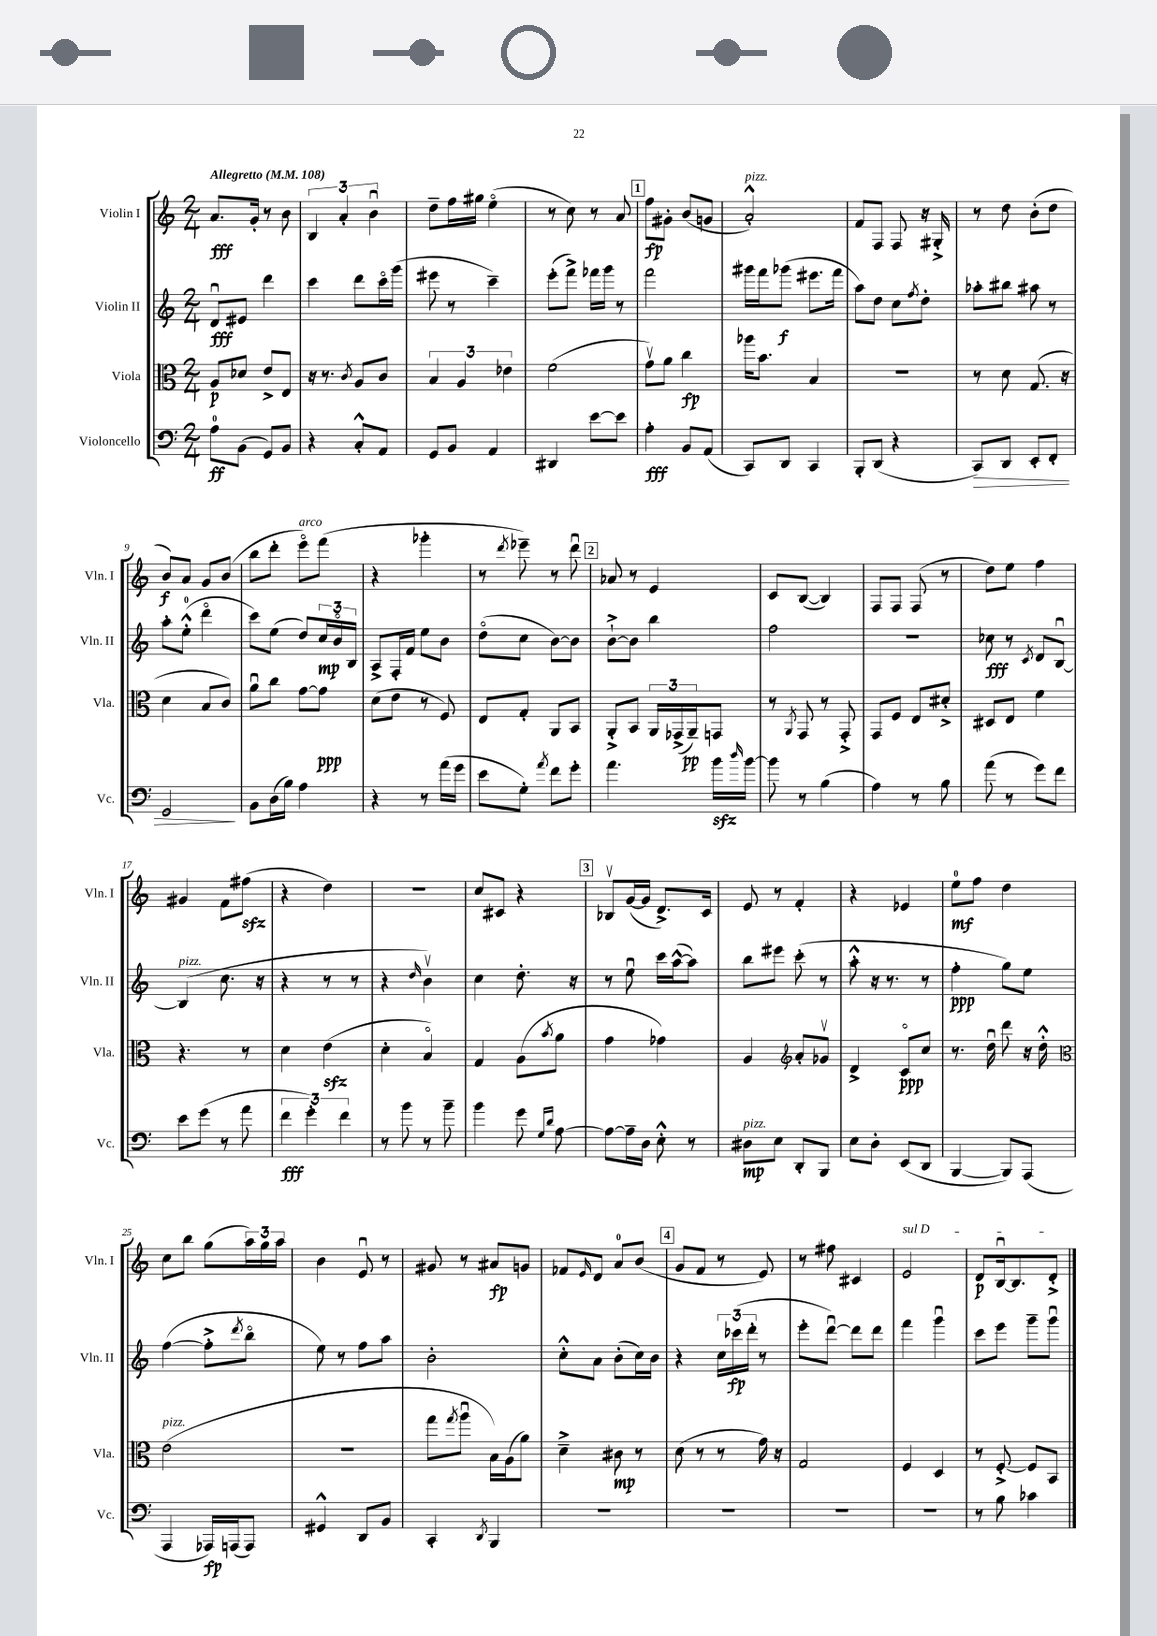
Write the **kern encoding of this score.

**kern	**dynam	**kern	**dynam	**kern	**dynam	**kern	**dynam
*part4	*part4	*part3	*part3	*part2	*part2	*part1	*part1
*staff4	*staff4	*staff3	*staff3	*staff2	*staff2	*staff1	*staff1
*I"Violoncello	*	*I"Viola	*	*I"Violin II	*	*I"Violin I	*
*I'Vc.	*	*I'Vla.	*	*I'Vln. II	*	*I'Vln. I	*
*clefF4	*	*clefC3	*	*clefG2	*	*clefG2	*
*k[]	*	*k[]	*	*k[]	*	*k[]	*
*M2/4	*	*M2/4	*	*M2/4	*	*M2/4	*
*MM108	*	*MM108	*	*MM108	*	*MM108	*
=1	=1	=1	=1	=1	=1	=1	=1
!	!	!	!	!	!	!LO:TX:a:B:t=Allegretto	!
8A\L	ff	8A/L	p	8du/L	fff	8.a/L	fff
(8BB\J	.	8d-X/J	.	8e#X/J	.	.	.
.	.	.	.	.	.	16g'/Jk	.
8GG/L)	.	8e^/L	.	4ddd\	.	8r	.
8BB/J	.	8E/J	.	.	.	8b\	.
=2	=2	=2	=2	=2	=2	=2	=2
4r	.	16r	.	4ccc\	.	6B/	.
.	.	8.r	.	.	.	.	.
.	.	.	.	.	.	6a'/	.
.	.	8qc/	.	.	.	.	.
8C'^^/L	.	8A/L	.	8ddd\L	.	.	.
.	.	.	.	.	.	6bu\	.
8AA/J	.	8c/J	.	16ccc\L	.	.	.
.	.	.	.	(16ggg\JJ	.	.	.
=3	=3	=3	=3	=3	=3	=3	=3
8GG/L	.	6B/	.	8eee#X\	.	8dd~\L	.
8BB/J	.	.	.	8r	.	16ff\L	.
.	.	6A/	.	.	.	.	.
.	.	.	.	.	.	16gg#X\JJ	.
4AA/	.	.	.	4ccc~\)	.	(4ee\	.
.	.	6e-X\	.	.	.	.	.
=4	=4	=4	=4	=4	=4	=4	=4
4DD#X/	.	(2f\	.	(8eee'\L	.	8r	.
.	.	.	.	8fff^\J)	.	8cc\)	.
[8e\L	.	.	.	16fff-X\LL	.	8r	.
.	.	.	.	16ggg\JJ	.	.	.
8e\J]	.	.	.	8r	.	8a/	.
!!LO:REH:place=s1:t=1
=5	=5	=5	=5	=5	=5	=5	=5
4A'\	fff	8gv\L)	.	2fff\	.	8ff\L	fp
.	.	8a\J	.	.	.	8g#X'\J	.
8BB/L	.	4cc\	fp	.	.	(8b/L	.
(8AA/J	.	.	.	.	.	8gn/J	.
=6	=6	=6	=6	=6	=6	=6	=6
!	!	!	!	!	!	!LO:TX:a:i:t=pizz.	!
8CC/L)	.	16aa-X\KL	.	16ggg#X\LL	.	2a'^^/)	.
.	.	8.b\J	.	16fff\J	.	.	.
8DD/J	.	.	.	(8ggg-X\J	f	.	.
4CC/	.	4B/	.	8.eee#X\L	.	.	.
.	.	.	.	16fff\Jk	.	.	.
=7	=7	=7	=7	=7	=7	=7	=7
8BBB'/L	.	2r	.	8aa\L)	.	8f/L	.
(8DD/J	.	.	.	8dd\J	.	8F/J	.
4r	.	.	.	8cc\L	.	8F/	.
.	.	.	.	8qff/	.	.	.
.	.	.	.	8dd'\J	.	16r	.
.	.	.	.	.	.	16G#X'^/	.
=8	=8	=8	=8	=8	=8	=8	=8
!	!LO:HP:b	!	!	!	!	!	!
8CC/L)	>	8r	.	8aa-X'\L	.	8r	.
8DD/J	.	8d\	.	8bb#X\J	.	8dd\	.
8EE'/L	.	(8.G/	.	8aa#X\	.	(8b'\L	.
8FF'/J	.	.	.	8r	.	8dd\J	.
.	.	16r	.	.	.	.	.
!!LO:LB:g=z
=9	=9	=9	=9	=9	=9	=9	=9
2GG/	.	4d\	.	8aa'\L	.	8b/L)	f
.	.	.	.	(8ee'^^\J	.	8a/J	.
.	.	8B/L	.	4ddd\	.	8g/L	.
.	.	8c/J)	.	.	.	(8b/J	.
.	]	.	.	.	.	.	.
=10	=10	=10	=10	=10	=10	=10	=10
8BB\L	.	8au\L	.	8ccc\L)	.	8bb\L	.
(16D\L	.	8cc\J	.	(8ee\J	.	8ddd'\J	.
16B\JJ)	.	.	.	.	.	.	.
!	!	!	!	!	!	!LO:TX:a:i:t=arco	!
4A\	.	[8g\L	.	8dd/L)	.	8eee\L)	.
.	.	8g\J]	ppp	24cc/L	mp	(8fff\J	.
.	.	.	.	24b/	.	.	.
.	.	.	.	24B/JJ	.	.	.
=11	=11	=11	=11	=11	=11	=11	=11
4r	.	(8d\L	.	8A^/L	.	4r	.
.	.	8e\J	.	16F'/L	.	.	.
.	.	.	.	16f/JJ	.	.	.
8r	.	8r	.	8ee\L	.	4ggg-X'\	.
(16a\LL	.	8F/)	.	8b\J	.	.	.
16g\JJ	.	.	.	.	.	.	.
=12	=12	=12	=12	=12	=12	=12	=12
8e\L	.	8E/L	.	(8dd\L	.	8r	.
.	.	.	.	.	.	8qddd/	.
8G'\J)	.	8G'/J	.	8cc\J	.	8eee-X~\)	.
8qa/	.	.	.	.	.	.	.
8f\L	.	8AA/L	.	[8b\L)	.	8r	.
8g'\J	.	8BB/J	.	8b\J]	.	8dddu\	.
!!LO:REH:place=s1:t=2
=13	=13	=13	=13	=13	=13	=13	=13
4.a\	.	8AA'^/L	.	[8b`^\L	.	8a-X/	.
.	.	8BB/J	.	8b\J]	.	8r	.
.	.	24AA/LL	.	4bb\	.	4e/	.
.	.	(24GG-X^/	.	.	.	.	.
.	.	24AA~/J)	pp	.	.	.	.
16bzz\LL	.	8GGn/J	.	.	.	.	.
16qqdd/	.	.	.	.	.	.	.
[16b\JJ	.	.	.	.	.	.	.
=14	=14	=14	=14	=14	=14	=14	=14
8b\]	.	8r	.	2ff\	.	8c/L	.
.	.	8qAA/	.	.	.	.	.
8r	.	8GG/	.	.	.	([8B/J	.
(4B\	.	8r	.	.	.	4B/])	.
.	.	8GG'^/	.	.	.	.	.
=15	=15	=15	=15	=15	=15	=15	=15
4A\)	.	8GG/L	.	2r	.	8F/L	.
.	.	8F/J	.	.	.	8F/J	.
8r	.	8E/L	.	.	.	(8F/	.
8B\	.	8d#X'^/J	.	.	.	8r	.
=16	=16	=16	=16	=16	=16	=16	=16
(8a\	.	8D#X/L	.	8cc-X\	fff	8dd\L)	.
8r	.	8E/J	.	8r	.	8ee\J	.
.	.	.	.	8qc/	.	.	.
8g\L)	.	4f\	.	8d/L	.	4ff\	.
8f\J	.	.	.	[8Bu/J	.	.	.
!!LO:LB:g=z
=17	=17	=17	=17	=17	=17	=17	=17
!	!	!	!	!LO:TX:a:i:t=pizz.	!	!	!
8e\L	.	4.r	.	(4B/]	.	4g#X/	.
(8g\J	.	.	.	.	.	.	.
8r	.	.	.	8.cc\	.	8f\L	.
8a\	.	8r	.	.	.	(8ff#Xzz\J	.
.	.	.	.	16r	.	.	.
=18	=18	=18	=18	=18	=18	=18	=18
6f\	fff	4d\	.	4r	.	4r	.
6g'\)	.	.	.	.	.	.	.
.	.	(4ezz\	.	8r	.	4dd\)	.
6f\	.	.	.	.	.	.	.
.	.	.	.	8r	.	.	.
=19	=19	=19	=19	=19	=19	=19	=19
8r	.	4d'\	.	4r	.	2r	.
8b\	.	.	.	.	.	.	.
.	.	.	.	16qqdd/	.	.	.
8r	.	4B/)	.	4bv\)	.	.	.
8b~\	.	.	.	.	.	.	.
=20	=20	=20	=20	=20	=20	=20	=20
4b\	.	4G/	.	4cc\	.	8cc/L	.
.	.	.	.	.	.	8c#X/J	.
8g\	.	(8A\L	.	8.dd'\	.	4r	.
16qqG/LL	.	.	.	.	.	.	.
16qqd/JJ	.	8qb/	.	.	.	.	.
[8A\	.	8a\J	.	.	.	.	.
.	.	.	.	16r	.	.	.
!!LO:REH:place=s1:t=3
=21	=21	=21	=21	=21	=21	=21	=21
8A\L_	.	4g\	.	8r	.	8B-Xv/L	.
16A~\L]	.	.	.	8eeu\	.	([16g/L	.
16D\JJ	.	.	.	.	.	16g/JJ]	.
8E'^^\	.	4g-X\)	.	16ccc\LL	.	8.d^/L)	.
.	.	.	.	([16aa^^\J	.	.	.
8r	.	.	.	8aa\J])	.	.	.
.	.	.	.	.	.	16c/Jk	.
=22	=22	=22	=22	=22	=22	=22	=22
!LO:TX:a:i:t=pizz.	!	!	!	!	!	!	!
8D#X\L	mp	4A/	.	8bb\L	.	8e/	.
8E\J	.	.	.	8eee#X\J	.	8r	.
*	*	*clefG2	*	*	*	*	*
8DD'/L	.	8a'/L	.	(8ccc'\	.	4f'/	.
8BBB/J	.	8g-Xv/J	.	8r	.	.	.
=23	=23	=23	=23	=23	=23	=23	=23
8E\L	.	4d^/	.	8aa'^^\	.	4r	.
8D'\J	.	.	.	16r	.	.	.
.	.	.	.	8.r	.	.	.
(8EE/L	.	8c/L	ppp	.	.	4e-X/	.
8DD/J	.	8cc/J	.	8r	.	.	.
=24	=24	=24	=24	=24	=24	=24	=24
[4BBB/	.	8.r	.	4ff'\	ppp	8ee\L	mf
.	.	.	.	.	.	8ff\J	.
.	.	16ddu\	.	.	.	.	.
8BBB/L])	.	8ddd\	.	8gg\L)	.	4dd\	.
(8AAA/J	.	16r	.	8ee\J	.	.	.
.	.	16dd'^^\	.	.	.	.	.
!!LO:LB:g=z
=25	=25	=25	=25	=25	=25	=25	=25
*	*	*clefC3	*	*	*	*	*
!	!	!LO:TX:a:i:t=pizz.	!	!	!	!	!
4AAA/	.	(2e\	.	([4ff\	.	8cc\L	.
.	.	.	.	.	.	8bb\J	.
16AAA-X/LL)	fp	.	.	8ff'^\L]	.	(8gg\L	.
(16AAAn/J	.	.	.	.	.	.	.
.	.	.	.	8qddd/	.	.	.
8AAA/J)	.	.	.	8bb\J	.	24aa\L)	.
.	.	.	.	.	.	24gg\	.
.	.	.	.	.	.	24aa\JJ	.
=26	=26	=26	=26	=26	=26	=26	=26
4GG#X^^/	.	2r	.	8ee\)	.	4b\	.
.	.	.	.	8r	.	.	.
8DD/L	.	.	.	8ff\L	.	8eu/	.
8BB/J	.	.	.	8aa\J	.	8r	.
=27	=27	=27	=27	=27	=27	=27	=27
4CC'/	.	8gg\L	.	2b'\	.	8g#X/	.
.	.	8qgg/	.	.	.	.	.
.	.	8aau\J	.	.	.	8r	.
8qDD/	.	.	.	.	.	.	.
4BBB/	.	16B\LL)	.	.	.	8a#X/L	fp
.	.	(16A\J	.	.	.	.	.
.	.	8a\J)	.	.	.	8gn/J	.
=28	=28	=28	=28	=28	=28	=28	=28
2r	.	4d~^\	.	8cc'^^\L	.	8f-X/L	.
.	.	.	.	.	.	16qqe/	.
.	.	.	.	8a\J	.	8d/J	.
.	.	8c#X\	mp	(8b'\L	.	8a/L	.
.	.	8r	.	16cc\L)	.	(8b/J	.
.	.	.	.	16b\JJ	.	.	.
!!LO:REH:place=s1:t=4
=29	=29	=29	=29	=29	=29	=29	=29
2r	.	(8d\	.	4r	.	8g/L	.
.	.	8r	.	.	.	8f/J	.
.	.	8r	.	24cc\LL	.	8r	.
.	.	.	.	(24ccc-X\	fp	.	.
.	.	.	.	24ddd'\JJ	.	.	.
.	.	16g\)	.	8r	.	8e/)	.
.	.	16r	.	.	.	.	.
=30	=30	=30	=30	=30	=30	=30	=30
2r	.	2G/	.	8eee'\L	.	8r	.
.	.	.	.	[8dddu\J)	.	8ff#X\	.
.	.	.	.	8ddd\L]	.	4c#X/	.
.	.	.	.	8ddd\J	.	.	.
=31	=31	=31	=31	=31	=31	=31	=31
!	!	!	!	!	!	!LO:TX:a:i:t=sul D	!
2r	.	4F/	.	4fff\	.	2e/	.
.	.	4D/	.	4gggu\	.	.	.
=32	=32	=32	=32	=32	=32	=32	=32
8r	.	8r	.	8ccc\L	.	8d/L	p
8B\	.	[8F'^/	.	8eee\J	.	[16Bu/k	.
.	.	.	.	.	.	8.B/]	.
4c-X\	.	8F/L]	.	8ggg~\L	.	.	.
.	.	8BB/J	.	8gggu\J	.	8d'^/J	.
==	==	==	==	==	==	==	==
*-	*-	*-	*-	*-	*-	*-	*-
